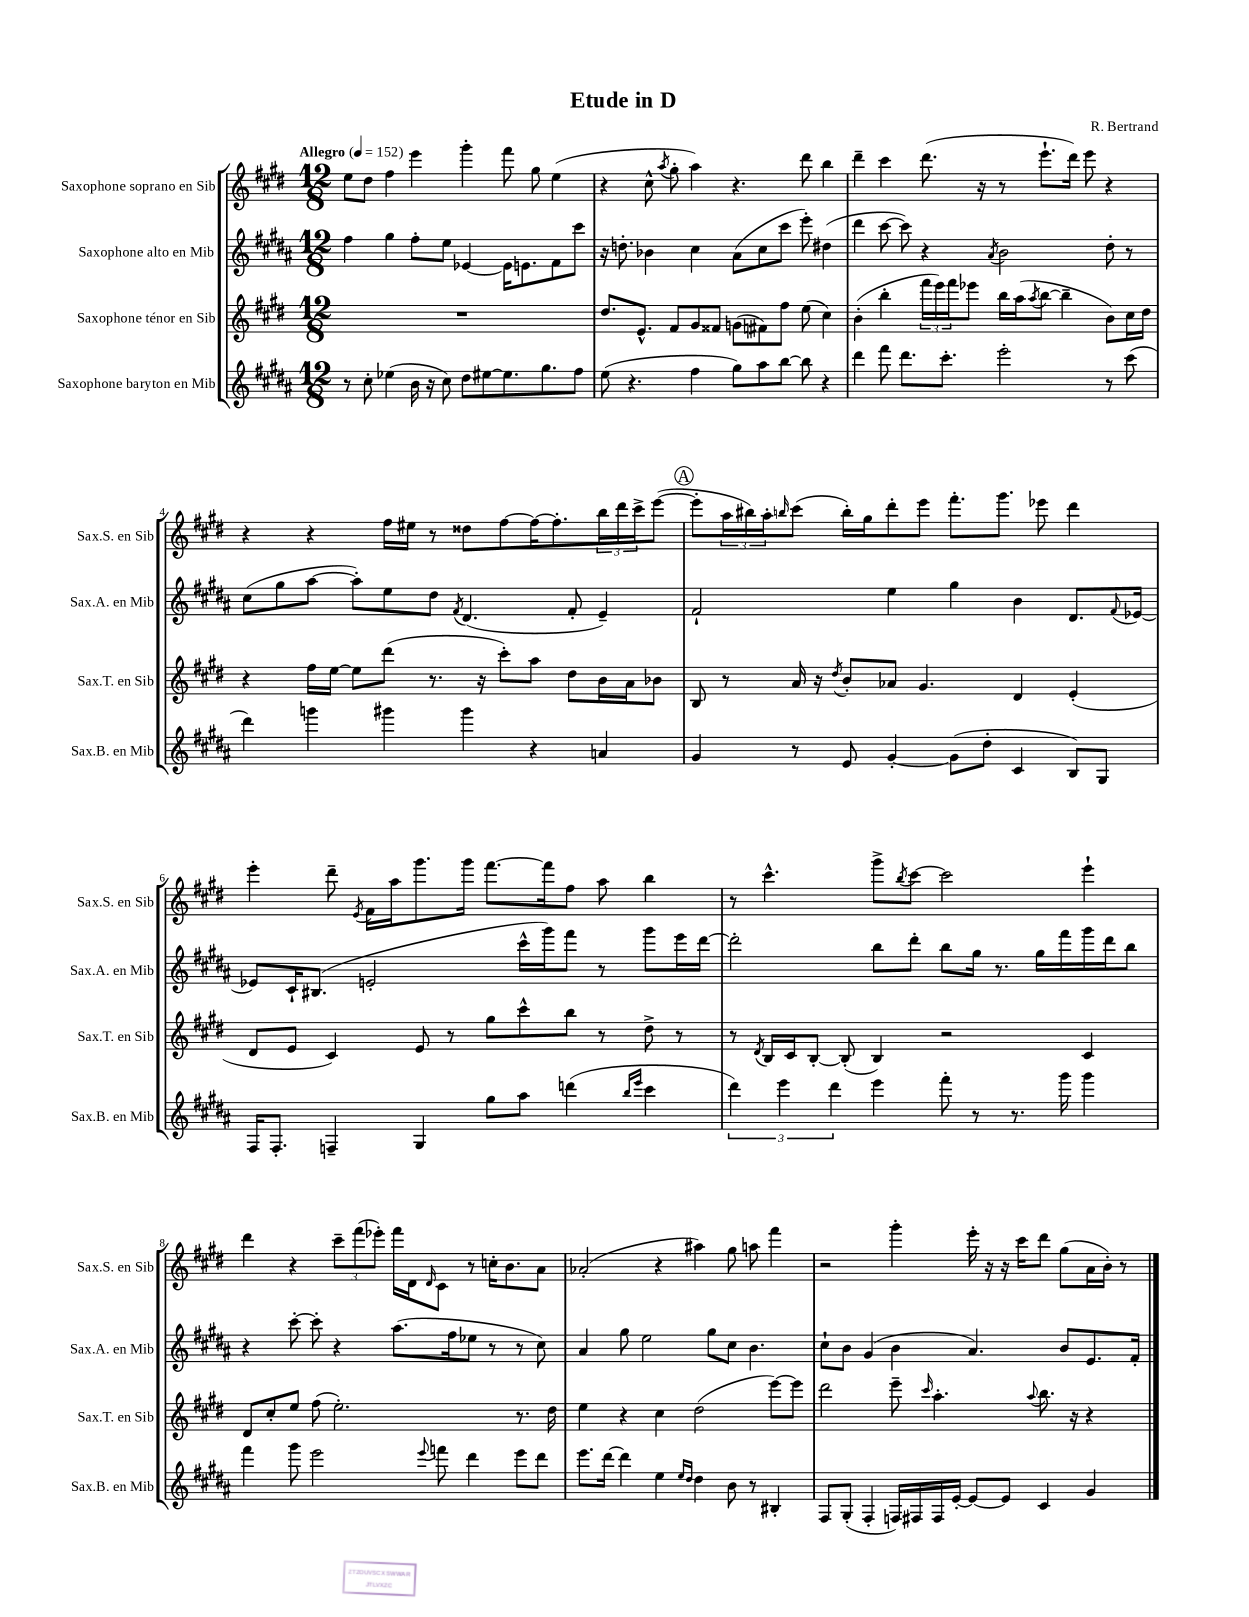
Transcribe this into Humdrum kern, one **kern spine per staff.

**kern	**kern	**kern	**kern
*staff4	*staff3	*staff2	*staff1
*clefG2	*clefG2	*clefG2	*clefG2
*k[f#c#g#d#a#]	*k[f#c#g#d#]	*k[f#c#g#d#a#]	*k[f#c#g#d#]
*M12/8	*M12/8	*M12/8	*M12/8
*MM152	*MM152	*MM152	*MM152
8r	1.r	4ff#	8ee
8cc#'	.	.	8dd#
(4ee-	.	4gg#	4ff#
16b	.	8ff#'	4eee
16r	.	.	.
8cc#)	.	8ee	.
8dd#	.	[4e-	4ggg#'
[8ee#	.	.	.
8.ee#]	.	16e-]	8fff#
.	.	8.e	.
.	.	.	8gg#
8.gg#	.	.	.
.	.	8f#	(4ee
8ff#	.	8ccc#	.
=	=	=	=
(8ee	8.dd#	16r	4r
.	.	8.dd'	.
4.r	.	.	.
.	8.e^^	.	.
.	.	4b-	8cc#^^
.	.	.	8qaa
.	8f#	.	8gg#'
4ff#	8g#	4cc#	4aa)
.	8f##	.	.
8gg#)	(8g	(8a#	4.r
8aa#	8f#)	8cc#	.
[8bb	8ff#	8ccc#	.
8bb]	(8ee	8eee')	8ddd#
4r	4cc#)	(4dd#	4bb
=	=	=	=
4ddd#	(4b'	4ddd#	4ddd#~
8fff#	4bb'	[8ccc#	4ccc#
8.ddd#	.	8ccc#])	.
.	24fff#	4r	(8.ddd#
.	24eee)	.	.
8.ccc#'	.	.	.
.	24fff#	.	.
.	8eee-	.	.
.	.	.	16r
.	.	8qa#	.
2eee'	16bb	2b	8r
.	(16aa	.	.
.	8qaa	.	.
.	[8bb	.	8.eee`
.	4bb~]	.	.
.	.	.	16ddd#)
.	.	.	8eee
8r	8b)	8dd#'	4r
(8ccc#	16cc#	8r	.
.	16dd#	.	.
=	=	=	=
4ddd#)	4r	(8cc#	4r
.	.	8gg#	.
4ggg	16ff#	[8aa#	4r
.	[16ee	.	.
.	8ee]	8aa#'])	.
4ggg#	(8ddd#	8ee	16ff#
.	.	.	16ee#
.	8.r	8dd#	8r
.	.	8qf#	.
4ggg#	.	(4.d#	8dd##
.	16r	.	.
.	8ccc#')	.	[8ff#
4r	8aa	.	16ff#_
.	.	.	8.ff#']
.	8dd#	8f#'	.
4a	16b	4e~)	24bb
.	.	.	24ddd#
.	16a	.	.
.	.	.	24ccc#^
.	8b-	.	([8eee
=	=	=	=
4g#	8B	2f#`	8eee']
.	8r	.	24aa
.	.	.	24bb#)
.	.	.	24aa'
.	.	.	16qqbb
8r	16a	.	(8ccc#
.	16r	.	.
.	8qdd#	.	.
8e	8b'	.	16bb')
.	.	.	16gg#
[4g#'	8a-	4ee	8ddd#'
.	4.g#	.	8eee
(8g#]	.	4gg#	8.fff#'
8dd#'	.	.	.
.	.	.	8.ggg#
4c#	4d#	4b	.
.	.	.	8eee-
8B)	(4e'	8.d#	4ddd#
8G#	.	.	.
.	.	8qqf#	.
.	.	[16e-	.
=	=	=	=
16F#	8d#	8e-]	4eee'
8.F#'	.	.	.
.	8e	16c#`	.
.	.	(8.B#	.
4F~	4c#)	.	8ddd#~
.	.	.	8qe
.	.	2e'	16f#
.	.	.	16aa
4G#	8e	.	8.ggg#
.	8r	.	.
.	.	.	16ggg#
8gg#	8gg#	.	[8.fff#
8aa#	8ccc#^^	16ccc#^^	.
.	.	16ggg#)	16fff#]
(4ddd	8bb	8fff#	8ff#
.	8r	8r	8aa
16qqbb	.	.	.
16qqeee	.	.	.
4ccc#	8dd#^	8ggg#	4bb
.	8r	16eee	.
.	.	[16ddd#	.
=	=	=	=
6ddd#)	8r	2ddd#']	8r
.	8qd#	.	.
.	16B	.	4.ccc#^^
6eee	.	.	.
.	16c#	.	.
.	[8B'	.	.
6ddd#	.	.	.
.	(8B']	.	.
4eee	4B)	8bb	8ggg#^
.	.	.	8qbb
.	.	8ddd#'	[8ccc#
8fff#'	2r	8bb	2ccc#]
8r	.	16gg#	.
.	.	8.r	.
8.r	.	.	.
.	.	16gg#	.
16ggg#	.	16fff#	.
4ggg#	4c#	16ggg#	4eee`
.	.	16ddd#	.
.	.	8bb	.
=	=	=	=
4fff#	8d#	4r	4ddd#
.	8cc#'	.	.
8ggg#	8ee	[8ccc#'	4r
2eee	(8ff#	8ccc#']	.
.	2.ee')	4r	12ccc#~
.	.	.	(12fff#
.	.	.	12eee-')
.	.	(8.aa#	16fff#
.	.	.	16d#
8qqeee	.	.	16qqd#
8fff	.	.	8c#
.	.	16ff#	.
4ddd#	.	8ee-	8r
.	.	8r	16cc'
.	.	.	8.b
8eee	8.r	8r	.
8ddd#	.	8cc#)	8a
.	16dd#	.	.
=	=	=	=
8.eee	4ee	4a#	(2a-'
[16ddd#	.	.	.
4ddd#]	4r	8gg#	.
.	.	2ee	.
4ee	4cc#	.	4r
16qqee	.	.	.
16qqdd#	.	.	.
4dd#	(2dd#	.	4aa#)
.	.	8gg#	.
8b	.	8cc#	8gg#
8r	.	4.b	8aa
4B#'	[8eee)	.	4fff#
.	8eee]	.	.
=	=	=	=
8F#	2ddd#	8cc#`	2r
(8G#'	.	8b	.
4F#'	.	(4g#	.
16F)	8eee~	4b	4ggg#'
16F#	.	.	.
.	16qqccc#	.	.
16F#	4.aa'	.	.
[16e'	.	.	.
8e_	.	4.a#)	16eee'
.	.	.	16r
8e]	.	.	16r
.	.	.	16ccc#
.	8qqaa	.	.
4c#	8.bb	.	8ddd#
.	.	8b	(8gg#
.	16r	.	.
4g#	4r	8.e	16a
.	.	.	16b')
.	.	.	8r
.	.	16f#'	.
==	==	==	==
*-	*-	*-	*-
